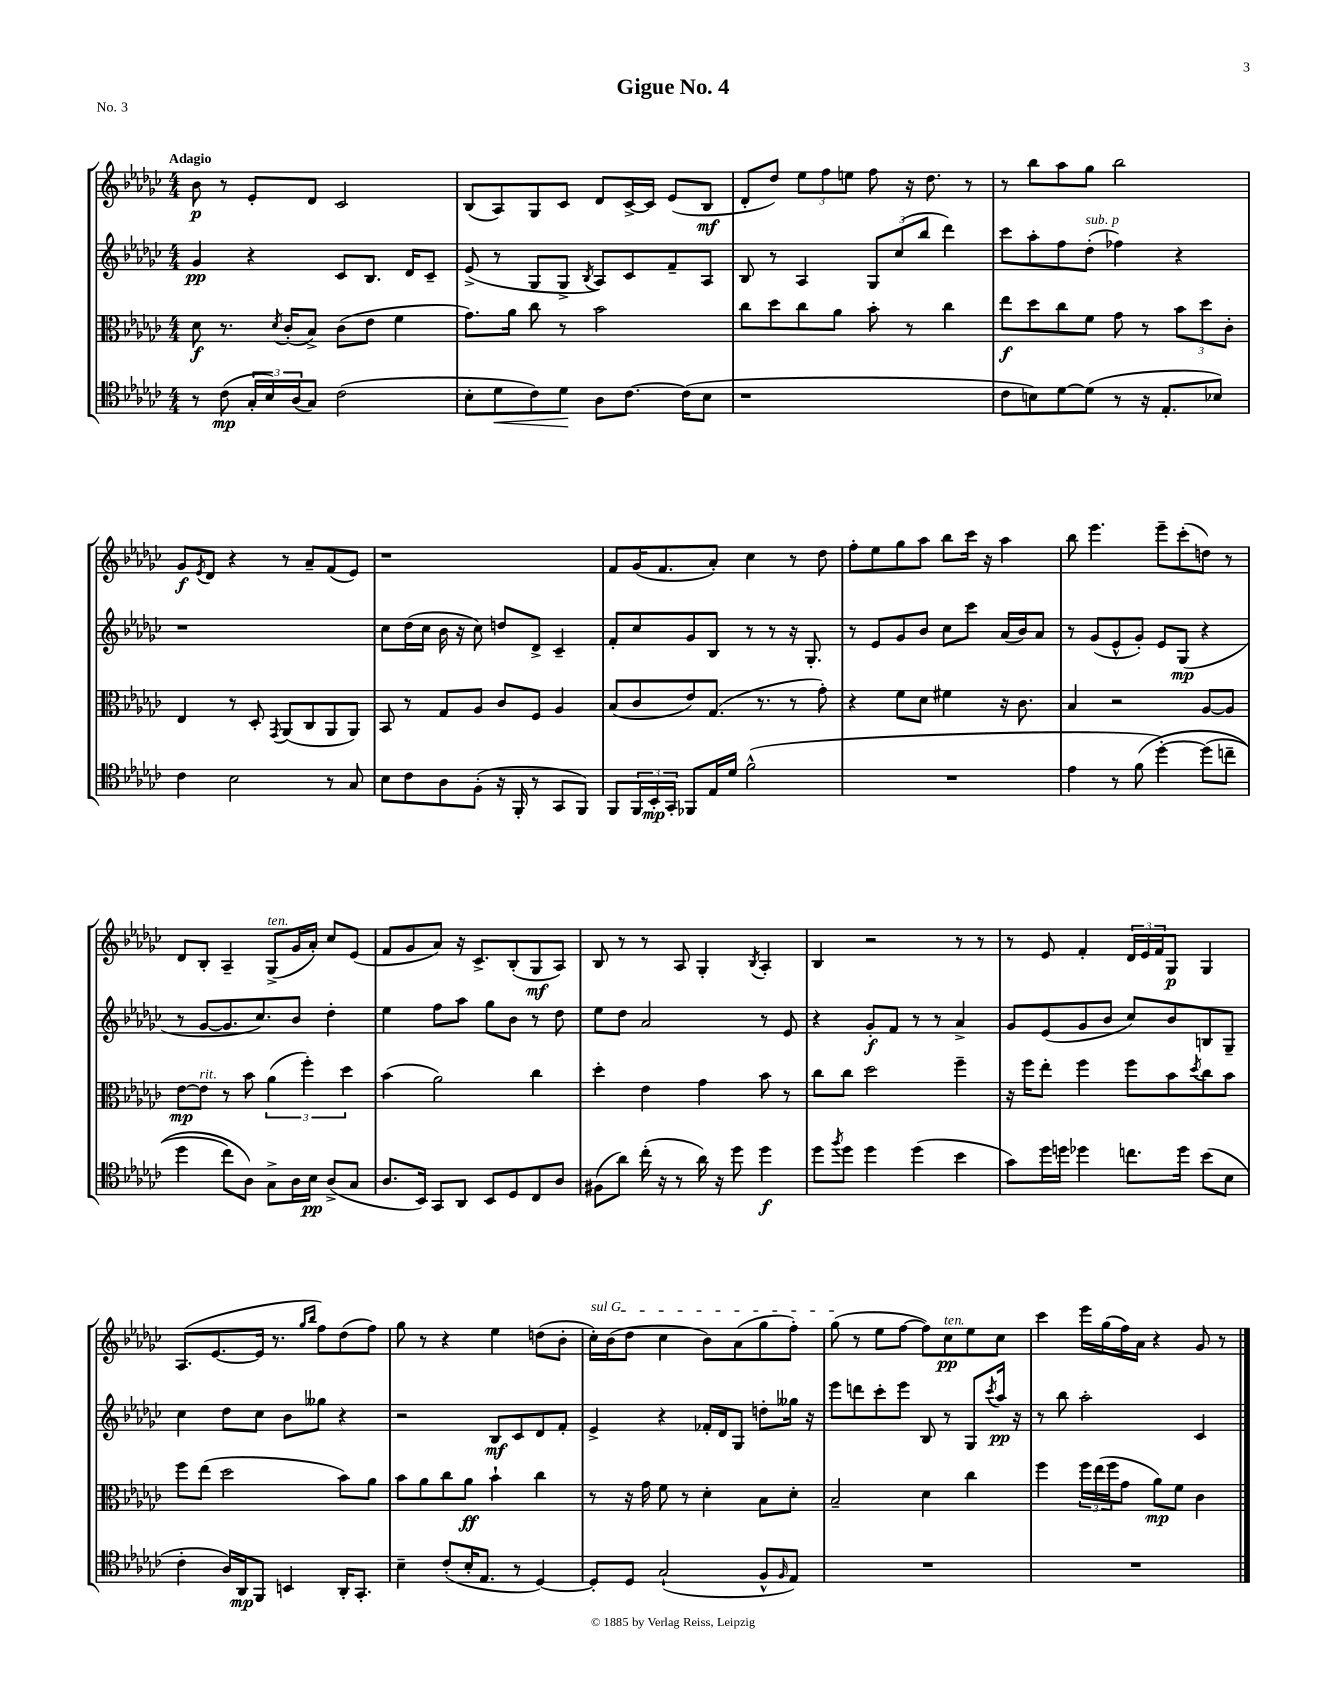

**kern	**kern	**kern	**kern
*staff4	*staff3	*staff2	*staff1
*clefC4	*clefC3	*clefG2	*clefG2
*k[b-e-a-d-g-c-]	*k[b-e-a-d-g-c-]	*k[b-e-a-d-g-c-]	*k[b-e-a-d-g-c-]
*M4/4	*M4/4	*M4/4	*M4/4
8r	8d-	4g-	8b-
(8c-	8.r	.	8r
24G-'	.	4r	8e-'
24B-)	.	.	.
.	8qd-	.	.
.	(16c-'	.	.
(24A-	.	.	.
8G-)	8B-^)	.	8d-
(2c-	(8c-	8c-	2c-
.	8e-	8.B-	.
.	4f	.	.
.	.	16d-	.
.	.	8c-~	.
=	=	=	=
8B-'	8.g-)	(8e-^	(8B-
8d-	.	8r	8A-)
.	16a-	.	.
8c-)	8cc-	8G-	8G-
8d-	8r	8G-^	8c-
.	.	8qB-	.
8A-	2b-	8A-)	8d-
[8.c-	.	8c-	[16c-^
.	.	.	16c-]
.	.	8f~	(8e-
(16c-]	.	.	.
8B-	.	8A-	8B-
=	=	=	=
1r	8cc-	8B-	8d-'
.	8dd-	8r	8dd-)
.	8cc-	4A-	12ee-
.	.	.	12ff
.	8a-	.	.
.	.	.	12ee
.	8b-'	12G-	8ff
.	.	(12cc-	.
.	8r	.	16r
.	.	12bb-	.
.	.	.	8.dd-
.	4cc-	4ddd-)	.
.	.	.	8r
=	=	=	=
8c-	8ee-	8ccc-	8r
8B)	8dd-	8aa-'	8bb-
[8d-	8cc-	8ff	8aa-
(8d-]	8f	(8dd-'	8gg-
8r	8g-	4ff-)	2bb-
16r	8r	.	.
8.E-'	.	.	.
.	12b-	4r	.
.	12dd-	.	.
8B-)	.	.	.
.	12c-'	.	.
=	=	=	=
4c-	4E-	1r	8g-
.	.	.	8qe-
.	.	.	8d-
2B-	8r	.	4r
.	8D-'	.	.
.	8qGG-	.	.
.	(8AA-	.	8r
.	8C-	.	8a-~
8r	8AA-	.	(8f
8G-	8AA-)	.	8e-)
=	=	=	=
8B-	8BB-	8cc-	1r
8c-	8r	(16dd-	.
.	.	16cc-	.
8A-	8G-	16b-	.
.	.	16r	.
(8F'	8A-	8cc-)	.
16r	8c-	8dd	.
16FF'	.	.	.
8r	8F	8d-^	.
8GG-	4A-	4c-~	.
8FF)	.	.	.
=	=	=	=
8FF	(8B-	8f'	8f
24FF	8c-	8cc-	(16g-
24BB-'	.	.	.
.	.	.	8.f
24GG-'	.	.	.
8FF-	8e-)	8g-	.
16E-	(8.G-	8B-	8a-')
16d-	.	.	.
(2f^^	.	8r	4cc-
.	8.r	.	.
.	.	8r	.
.	8r	16r	8r
.	.	8.G-'	.
.	8g-')	.	8dd-
=	=	=	=
1r	4r	8r	8ff'
.	.	8e-	8ee-
.	8f	8g-	8gg-
.	8d-	8b-	8aa-
.	4f#	8cc-	8bb-
.	.	8ccc-	16ccc-
.	.	.	16r
.	16r	(16a-	4aa-
.	8.c-	16b-)	.
.	.	8a-	.
=	=	=	=
4e-	4B-	8r	8bb-
.	.	(8g-	4.eee-
8r	2r	8e-^^	.
&(8f	.	8g-')	.
[4dd-')	.	8e-	8eee-~
.	.	(8G-	(8ccc-'
(8dd-]	[8A-	4r	8dd)
8cc~	8A-]	.	8r
=	=	=	=
4dd-	[8e-	8r	8d-
.	8e-]	[8g-	8B-'
8cc-)	8r	8.g-]	4A-~
8A-&)	8b-	.	.
.	.	8.cc-)	.
8G-^	(6a-	.	(8G-^
16A-	.	8b-	16g-
.	6ff')	.	.
16B-	.	.	16a-')
(8A-^	.	4dd-'	8cc-
.	6dd-	.	.
8G-	.	.	(8e-
=	=	=	=
8.A-	(4b-	4ee-	8f
.	.	.	8g-
16BB-)	.	.	.
8GG-	2a-)	8ff	8a-)
8AA-	.	8aa-	16r
.	.	.	8.c-^
8BB-	.	8gg-	.
8D-	.	8b-	(8B-'
8C-	4cc-	8r	8G-
8A-	.	8dd-	8A-)
=	=	=	=
(8F#	4dd-'	8ee-	8B-
8a-)	.	8dd-	8r
(16cc-'	4e-	2a-	8r
16r	.	.	.
8r	.	.	8A-
16a-)	4g-	.	4G-'
16r	.	.	.
8dd-	.	.	.
.	.	.	8qB-
4dd-	8b-	8r	4A-'
.	8r	8e-	.
=	=	=	=
8dd-	8cc-	4r	4B-
8qff	.	.	.
8dd-	8cc-	.	.
4dd-	2dd-	8g-'	2r
.	.	8f	.
(4dd-	.	8r	.
.	.	8r	.
4b-	4ff~	4a-^	8r
.	.	.	8r
=	=	=	=
8g-)	16r	8g-	8r
.	16ff	.	.
16dd-	8ee-'	(8e-	8e-
16dd	.	.	.
4dd-	4ff	8g-	4f'
.	.	8b-	.
8.cc	8ff	8cc-)	24d-
.	.	.	24e-
.	.	.	24f
.	8b-	8b-	8G-
16dd-	.	.	.
.	8qdd-	.	.
(8b-	8cc-	8B	4G-
8B-	8b-	8G-~	.
=	=	=	=
4c-'	8ff	4cc-	(8.A-
.	(8ee-	.	.
.	.	.	[8.e-
16A-)	2dd-	8dd-	.
16AA-	.	.	.
8FF	.	8cc-	16e-]
.	.	.	8.r
4BB	.	8b-	.
.	.	.	16qqgg-
.	.	.	16qqbb-
.	.	8gg--	8ff)
16AA-'	8b-)	4r	(8dd-
8.GG-'	.	.	.
.	8a-	.	8ff)
=	=	=	=
4B-~	8b-	2r	8gg-
.	8a-	.	8r
(8c-'	8cc-	.	4r
16B-'	8a-	.	.
8.E-	.	.	.
.	4b-`	8B-	4ee-
8r	.	8c-	.
[4D-)	4cc-	8d-	(8dd
.	.	8f'	8b-'
=	=	=	=
8D-']	8r	4e-^	16cc-')
.	.	.	(16b-
8D-	16r	.	8dd-
.	16g-	.	.
(2G-`	8f	4r	4cc-
.	8r	.	.
.	4d-'	16f-'	8b-)
.	.	16d-	.
.	.	8G-	(8a-
8F^^	8B-	8dd'	8gg-
16qqF	.	.	.
8E-)	8d-'	16gg--	8ff')
.	.	16r	.
=	=	=	=
1r	2B-~	8eee-	(8gg-
.	.	8ddd	8r
.	.	8ccc-'	8ee-
.	.	8eee-	[8ff
.	4d-	8B-	8ff])
.	.	8r	8cc-
.	4cc-	8G-	8ee-
.	.	8qccc-	.
.	.	16aa-	8cc-
.	.	16r	.
=	=	=	=
1r	4ff	8r	4ccc-
.	.	8bb-	.
.	24ff	2aa-'	16eee-
.	(24ee-	.	.
.	.	.	(16gg-
.	24ff	.	.
.	8g-	.	16ff)
.	.	.	16a-
.	8a-)	.	4r
.	8f	.	.
.	4c-	4c-	8g-
.	.	.	8r
==	==	==	==
*-	*-	*-	*-
